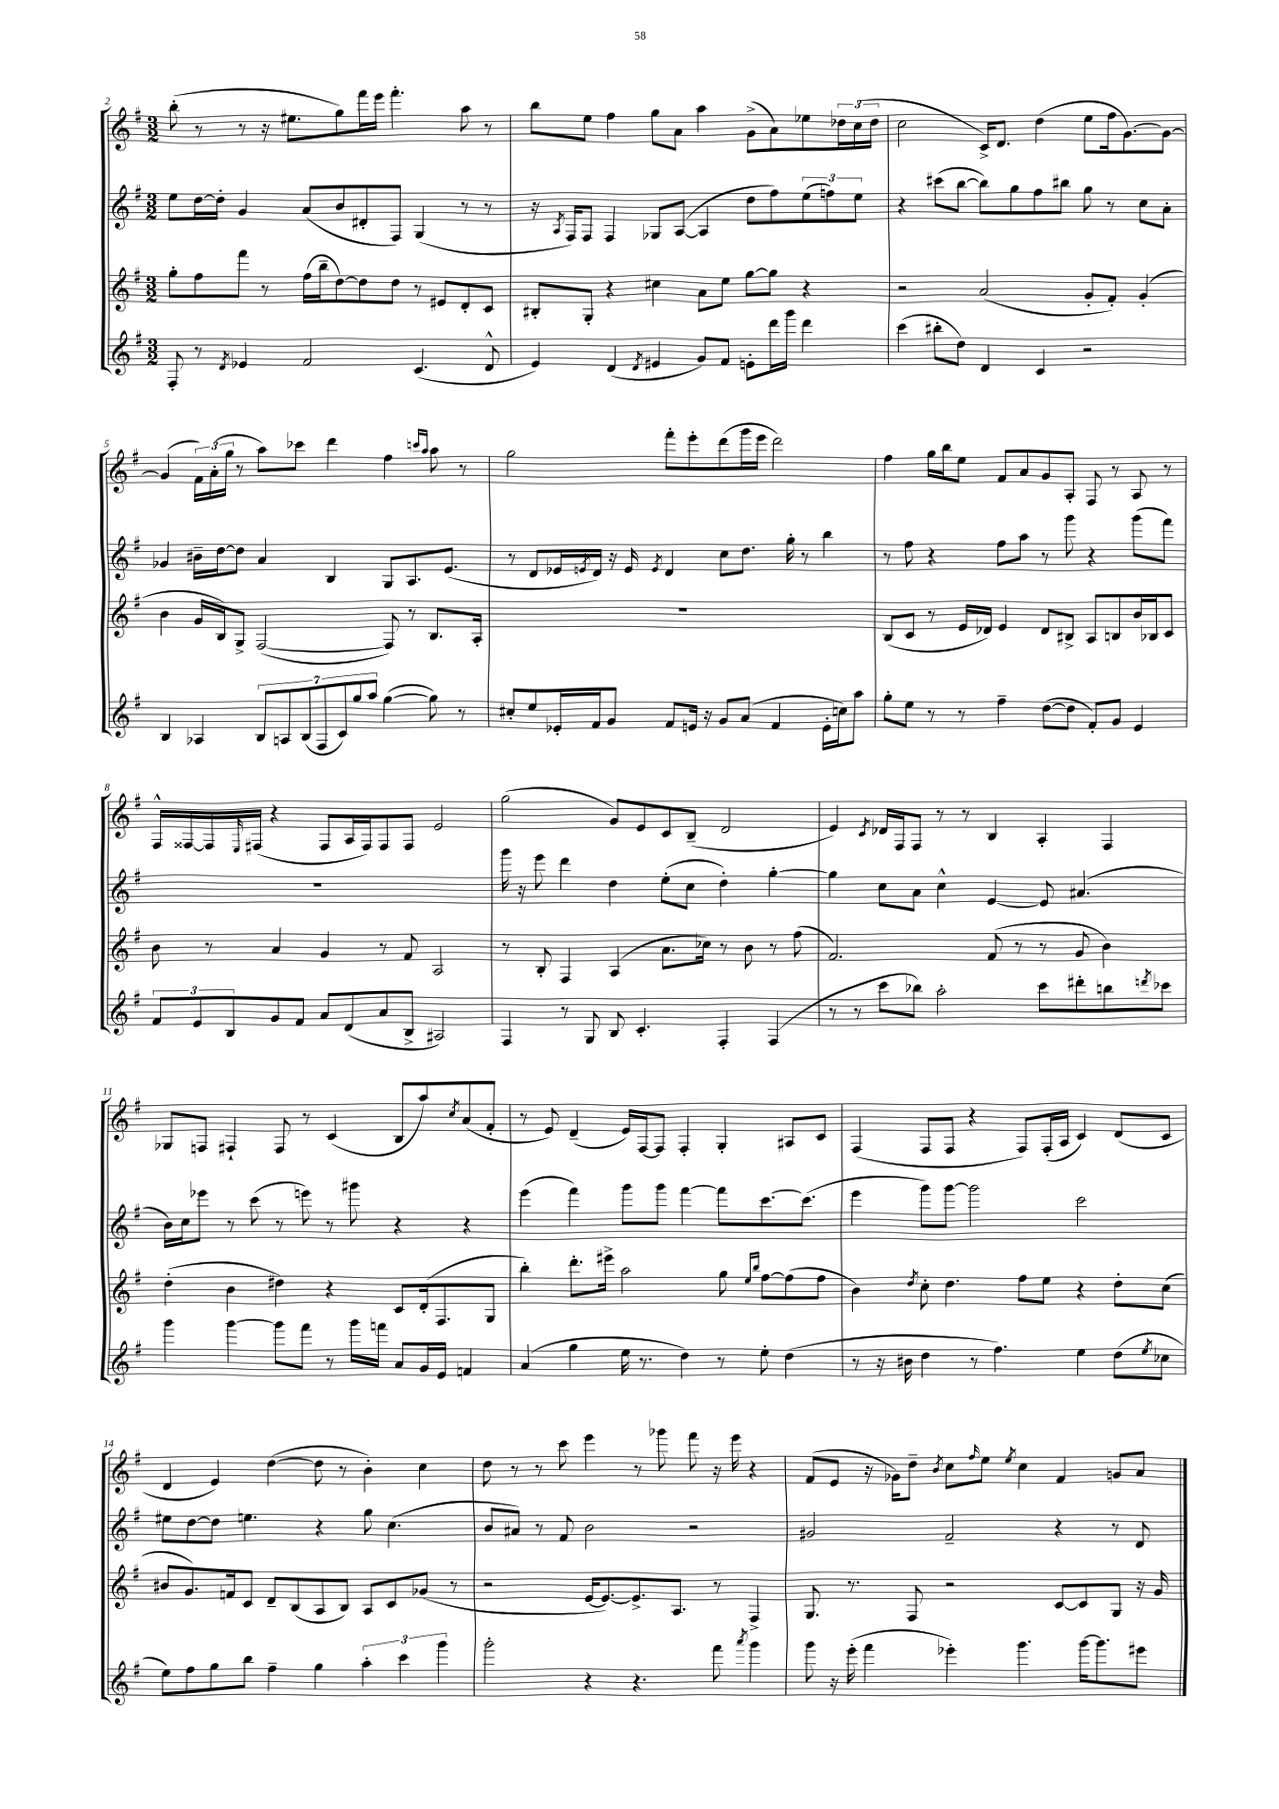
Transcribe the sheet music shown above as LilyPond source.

<<
\new StaffGroup <<
\new Staff = "s0" {
    \clef treble \key g \major \numericTimeSignature \time 3/2
    b''8-.( r8 r8 r16 eis''8. g''8) fis'''16 e'''16 fis'''4.-. a''8 r8 |
    b''8 e''8 fis''4 g''8 a'8 a''4 g'8->( a'8) ees''8 \tuplet 3/2 { des''16 c''16( des''16 } |
    c''2 c'16->) d'8. d''4( e''8 fis''16 g'8.~) g'8~ |
    g'4( \tuplet 3/2 { fis'16) a'16-.( g''16 } r8 a''8) ces'''8 d'''4 fis''4 \grace { c'''16 a''16 } a''8 r8 |
    g''2 fis'''8-. e'''8-. d'''8( g'''16 e'''16 d'''2) |
    fis''4 g''16 b''16 e''8 fis'8 a'8 g'8 a8-. fis8 r8 a8 r8 |
    fis16-^ fisis16~ fisis16 \grace { e16 } fis16( r4 fis8 a16 fis16) fis8 fis8 e'2 |
    g''2( g'8) e'8 c'8 b8--( d'2 |
    e'4) \acciaccatura { c'8 } des'16 fis16 fis8 r8 r8 b4 a4-. fis4 |
    ges8 f8 fis4-! fis8 r8 c'4( b8 a''8) \acciaccatura { c''8 } a'8( fis'8-. |
    r8 e'8) d'4--( e'16) fis16~ fis8 fis4-. g4-. ais8 c'8 |
    fis4( fis8 fis8 r4 fis8) fis16-.( a16 c'4) d'8( c'8 |
    d'4 e'4) d''4~( d''8 r8 b'4-.) c''4 |
    d''8 r8 r8 c'''8 e'''4 r8 ges'''8 fis'''8 r16 e'''16 r4 |
    fis'8( e'8 r16 ges'16) d''8-- \acciaccatura { b'8 } c''8 \grace { fis''16 } e''8 \acciaccatura { e''8 } c''4 fis'4 g'8 a'8 \bar "|." |
}
\new Staff = "s1" {
    \clef treble \key g \major \numericTimeSignature \time 3/2
    e''8 d''16~ d''16-. g'4 a'8( b'8 dis'8-. fis8) g4( r8 r8 |
    r16 \acciaccatura { a8 } fis16) fis8 fis4 ges8 a8~( a4 d''8 fis''8) \tuplet 3/2 { e''8( f''8) e''8 } |
    r4 cis'''8( b''8~ b''8) g''8 fis''8 bis''8 g''8 r8 c''8 a'8-. |
    ges'4 bis'16-- d''16~ d''8 a'4 b4 g8 a8. e'8.( |
    r8 d'8 ees'16 \acciaccatura { e'8 } d'16) r16 e'16 \acciaccatura { e'8 } d'4 c''8 d''8. g''16-. r8 b''4 |
    r8 fis''8 r4 fis''8 a''8 r8 g'''8 r4 g'''8( fis'''8) |
    R1. |
    g'''16 r16 e'''8 d'''4 d''4 e''8-.( c''8 d''4-.) g''4~-. |
    g''4 c''8 a'8 c''4-^ e'4~ e'8 ais'4.( |
    b'16) c''16 ees'''8 r8 c'''8( r8 e'''8) r8 gis'''8 r4 r4 |
    e'''4( fis'''4) g'''8 g'''8 fis'''4~ fis'''8 c'''8.~ c'''8.( |
    e'''4 g'''8) g'''8~ g'''2 c'''2 |
    eis''8 d''8~ d''8 e''4. r4 g''8 c''4.( |
    b'8 ais'8) r8 fis'8 b'2 r2 |
    gis'2 fis'2-- r4 r8 d'8 \bar "|." |
}
\new Staff = "s2" {
    \clef treble \key g \major \numericTimeSignature \time 3/2
    g''8-. fis''8 fis'''8 r8 fis''16( b''16-- d''8~) d''8 d''8 r8 eis'8 d'8-. c'8 |
    bis8-. g8-. r4 cis''4 a'8 e''8 g''8~ g''8 r4 |
    r2 a'2( g'8-. fis'8-.) g'4-.( |
    b'4 g'16 b16) g8-> fis2~( fis8) r8 b8. a16-. |
    R1. |
    b8( c'8 r8 e'16 des'16) e'4 des'8 bis8-> a8 b8 b'16 bes16 c'8 |
    b'8 r8 a'4 g'4 r8 fis'8 a2 |
    r8 b8-. fis4 a4( a'8. ces''16) r8 b'8 r8 fis''8( |
    fis'2.) fis'8( r8 r8 g'8 b'4) |
    d''4-.( b'4 dis''4) r4 c'8 d'16-.( fis8. g8 |
    b''4-.) d'''8.-. eis'''16-> a''2 g''8 \grace { e''16 b''16 } fis''8~ fis''8( fis''8 |
    b'4) \acciaccatura { d''8 } c''8-. d''4. fis''8 e''8 r4 d''8-. c''8( |
    bis'8 g'8.) f'16 c'8 d'8-- b8( a8 b8) a8 c'8 ges'8( r8 |
    r2 e'16~ e'8.~) e'8.-> a8. r8 fis4-> |
    g8. r8. fis8 r2 c'8~ c'8 g8 r16 g'16 \bar "|." |
}
\new Staff = "s3" {
    \clef treble \key g \major \numericTimeSignature \time 3/2
    fis8-. r8 \acciaccatura { d'8 } ees'4 fis'2 c'4.( d'8-^ |
    e'4) d'4( \acciaccatura { d'8 } eis'4 g'8) fis'8 e'8-. d'''16 g'''16 d'''4 |
    c'''4( bis''8-. d''8) d'4 c'4 r2 |
    b4 aes4 \tuplet 7/4 { b8 a8 b8( fis8 c'8) g''8 a''8 } g''4~( g''8) r8 |
    cis''8-. e''8 ees'16-. fis'16 g'8 fis'8 e'16 r16 g'8 a'8( fis'4 e'16-. c''16) a''8 |
    g''8-. e''8 r8 r8 fis''4-- d''8~( d''8 fis'8-.) g'8 e'4 |
    \tuplet 3/2 { fis'8 e'8 b8 } g'8 fis'8 a'8 d'8( a'8 b8-> ais2) |
    fis4 r8 g8 b8 c'4.-. fis4-. fis4( |
    r8 r8 c'''8 bes''8) a''2-. c'''8 dis'''8-. b''8 \acciaccatura { d'''8 } ces'''8 |
    g'''4 g'''4~ g'''8 fis'''8 r8 g'''16 f'''16 a'8 g'16 e'16 f'4 |
    a'4( g''4 e''16 r8. d''4) r8 e''8-. d''4( |
    r8 r16 bis'16 d''4 r8 fis''4.) e''4 d''8( \acciaccatura { e''8 } ces''8 |
    e''8) fis''8 g''8 b''8 fis''4-- g''4 \tuplet 3/2 { a''4-. c'''4 g'''4 } |
    g'''2-. r4 r4. fis'''8 \acciaccatura { a'''8 } g'''4 |
    g'''8 r16 e'''16-.( fis'''4 ees'''4-.) g'''4. g'''16~ g'''8. eis'''8 \bar "|." |
}
>>
>>
\layout { \context { \Score currentBarNumber = #2 } }
